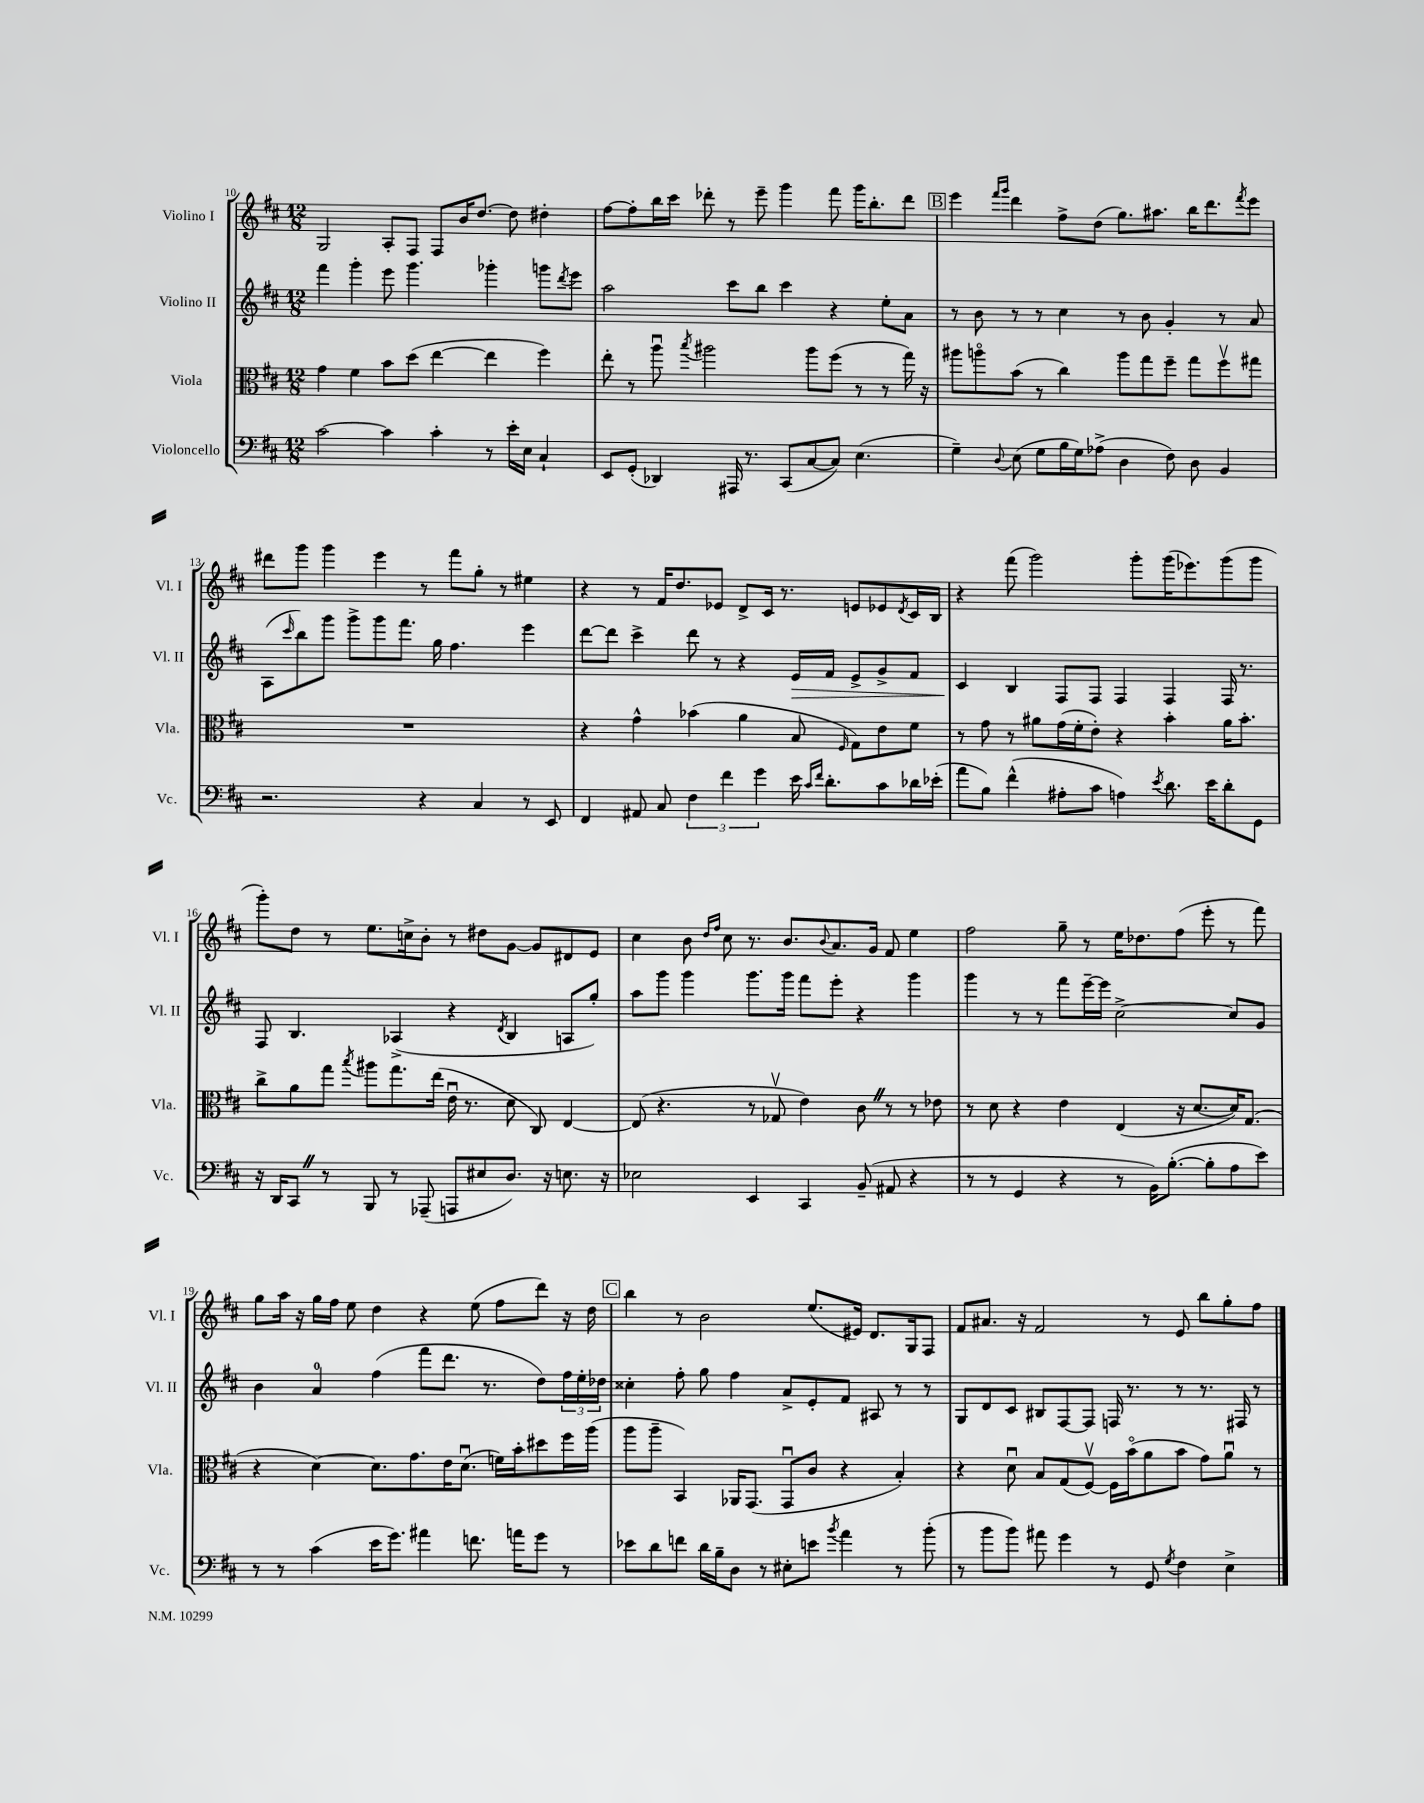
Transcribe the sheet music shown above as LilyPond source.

<<
\new StaffGroup <<
\new Staff = "s0" \with { instrumentName = "Violino I" shortInstrumentName = "Vl. I" } {
    \clef treble \key d \major \numericTimeSignature \time 12/8
    g2 a8-. fis8 fis8 b'16 d''8.~ d''8 dis''4-. |
    fis''8~ fis''8-. b''16 cis'''16 des'''8-. r8 e'''8-- g'''4 fis'''8 g'''16 b''8.-. des'''8 |
    \mark \markup { \box "B" } e'''4 \grace { fis'''16 g'''16 } d'''4 fis''8-> d''8( g''8.) ais''8. b''16 d'''8. \acciaccatura { fis'''8 } e'''8 |
    dis'''8 g'''8 g'''4 e'''4 r8 fis'''8 g''8-. r8 eis''4 |
    r4 r8 fis'16 d''8. ees'8 d'8-> cis'16 r8. e'8 ees'8 \acciaccatura { d'8 } cis'16 b16 |
    r4 fis'''8( g'''2) g'''8-. g'''16( ees'''8.) g'''8( g'''8 |
    g'''8-.) d''8 r8 e''8. c''16-> b'8-. r8 dis''8 g'8~ g'8 dis'8 e'8 |
    cis''4 b'8 \grace { d''16 fis''16 } cis''8 r8. b'8. \appoggiatura { b'8 } a'8. g'16 fis'8 e''4 |
    fis''2 g''8-- r8 e''16 des''8. fis''8( e'''8-. r8 fis'''8) |
    g''8 a''16 r16 g''16 fis''16 e''8 d''4 r4 e''8( fis''8 d'''8) r16 d''16 |
    \mark \markup { \box "C" } b''4 r8 b'2 e''8.( eis'16) d'8. g16 fis8 |
    fis'8 ais'8. r16 fis'2 r8 e'8 b''8 g''8-. fis''8 \bar "|." |
}
\new Staff = "s1" \with { instrumentName = "Violino II" shortInstrumentName = "Vl. II" } {
    \clef treble \key d \major \numericTimeSignature \time 12/8
    fis'''4 g'''4-. e'''8 g'''4. ges'''4-. g'''8 \acciaccatura { d'''8 } e'''8 |
    a''2 cis'''8 b''8 cis'''4 r4 e''8-. a'8 |
    \mark \markup { \box "B" } r8 b'8 r8 r8 cis''4 r8 b'8 g'4-. r8 a'8 |
    a8( \grace { cis'''16 } b''8) g'''8 g'''8-> g'''8 fis'''8. g''16 fis''4. e'''4 |
    d'''8~ d'''8 cis'''4-> d'''8 r8 r4 e'16\> fis'16 e'8-> g'8-> fis'8 |
    cis'4\! b4 fis8 fis8 fis4 fis4 fis16 r8. |
    fis8 b4. aes4->( r4 \acciaccatura { d'8 } b4 a8 g''8-.) |
    a''8 g'''8 g'''4 g'''8. g'''16 fis'''8 e'''8-. r4 g'''4 |
    g'''4 r8 r8 fis'''8 e'''16~-- e'''16 cis''2~-> cis''8 g'8 |
    b'4 a'4-0 fis''4( fis'''8 d'''8. r8. d''8) \tuplet 3/2 { fis''16 e''16-. des''16 } |
    \mark \markup { \box "C" } cisis''4-. fis''8-. g''8 fis''4 a'8-> e'8-. fis'8 ais8 r8 r8 |
    g8 d'8 cis'8 bis8 fis8~ fis8 f16 r8. r8 r8. fis16 r8 \bar "|." |
}
\new Staff = "s2" \with { instrumentName = "Viola" shortInstrumentName = "Vla." } {
    \clef alto \key d \major \numericTimeSignature \time 12/8
    g'4 fis'4 b'8 d''8( e''4~ e''4 fis''4) |
    e''8-. r8 a''8\downbow \acciaccatura { b''8 } ais''2 ais''8 fis''8( r8 r8 g''16) r16 |
    \mark \markup { \box "B" } ais''8 a''8\flageolet b'8( r8 cis''4) a''8 g''8 fis''8-- g''8 fis''8\upbow gis''8 |
    R1. |
    r4 g'4-^ bes'4( a'4 b8 \grace { fis16 } g8) e'8 fis'8 |
    r8 g'8 r8 ais'8 g'16( fis'16-. e'8-.) r4 b'4-. ais'16 b'8.-. |
    cis''8-> a'8 g''8 \acciaccatura { b''8 } ais''8 g''8. e''16( e'16\downbow r8. d'8 cis8) e4~ |
    e8( r4. r8 ges8\upbow e'4) cis'8 \once \override BreathingSign.text = \markup { \musicglyph "scripts.caesura.straight" } \breathe r8 r8 ees'8 |
    r8 d'8 r4 e'4 e4( r16 d'8.~ d'16) g8.( |
    r4 d'4~) d'8. g'8. e'16 d'8.\downbow( f'16) b'16-. dis''8 fis''16 a''16( |
    \mark \markup { \box "C" } a''8 a''8-- b,4) aes,16 g,8.( g,8\downbow cis'8 r4 b4-.) |
    r4 d'8\downbow b8 g8( fis8~\upbow) fis16 b'16\flageolet( a'8 b'8 g'8) a'8\downbow r8 \bar "|." |
}
\new Staff = "s3" \with { instrumentName = "Violoncello" shortInstrumentName = "Vc." } {
    \clef bass \key d \major \numericTimeSignature \time 12/8
    cis'2~ cis'4 cis'4-. r8 e'16-. e16 cis4-! |
    e,8 g,8-.( des,4) ais,,16 r8. cis,8( cis8~ cis8) e4.( |
    \mark \markup { \box "B" } g4--) \appoggiatura { d8 } e8( g8 b16 g16) aes8->( d4 fis8) d8 b,4 |
    r2. r4 cis4 r8 e,8 |
    fis,4 ais,8 cis8 \tuplet 3/2 { fis4 fis'4 g'4 } e'16 \grace { cis'16 fis'16 } d'8.-. cis'8 des'16 ees'16-.( |
    a'8 b8) fis'4-^( ais8-. cis'8 a4) \acciaccatura { e'8 } d'8. e'16 d'8-. g,8 |
    r16 d,16 cis,8 \once \override BreathingSign.text = \markup { \musicglyph "scripts.caesura.straight" } \breathe r8 b,,8 r8 aes,,8--( a,,8 eis8 d8.) r16 e8. r16 |
    ees2 e,4 cis,4 b,8--( ais,8 r4 |
    r8 r8 g,4 r4 r8 b,16) b8.~-.( b8-. a8 e'8) |
    r8 r8 cis'4( e'16 g'8.) ais'4 f'8. a'16 g'8 r8 |
    \mark \markup { \box "C" } ees'8 d'8 f'8 d'16 b16-- d8 r8 eis8-. e'8 \acciaccatura { b'8 } a'4 r8 b'8-.( |
    r8 b'8 b'8) ais'8 g'4 r8 g,8 \acciaccatura { g8 } fis4 e4-> \bar "|." |
}
>>
>>
\layout { \context { \Score currentBarNumber = #10 } }
